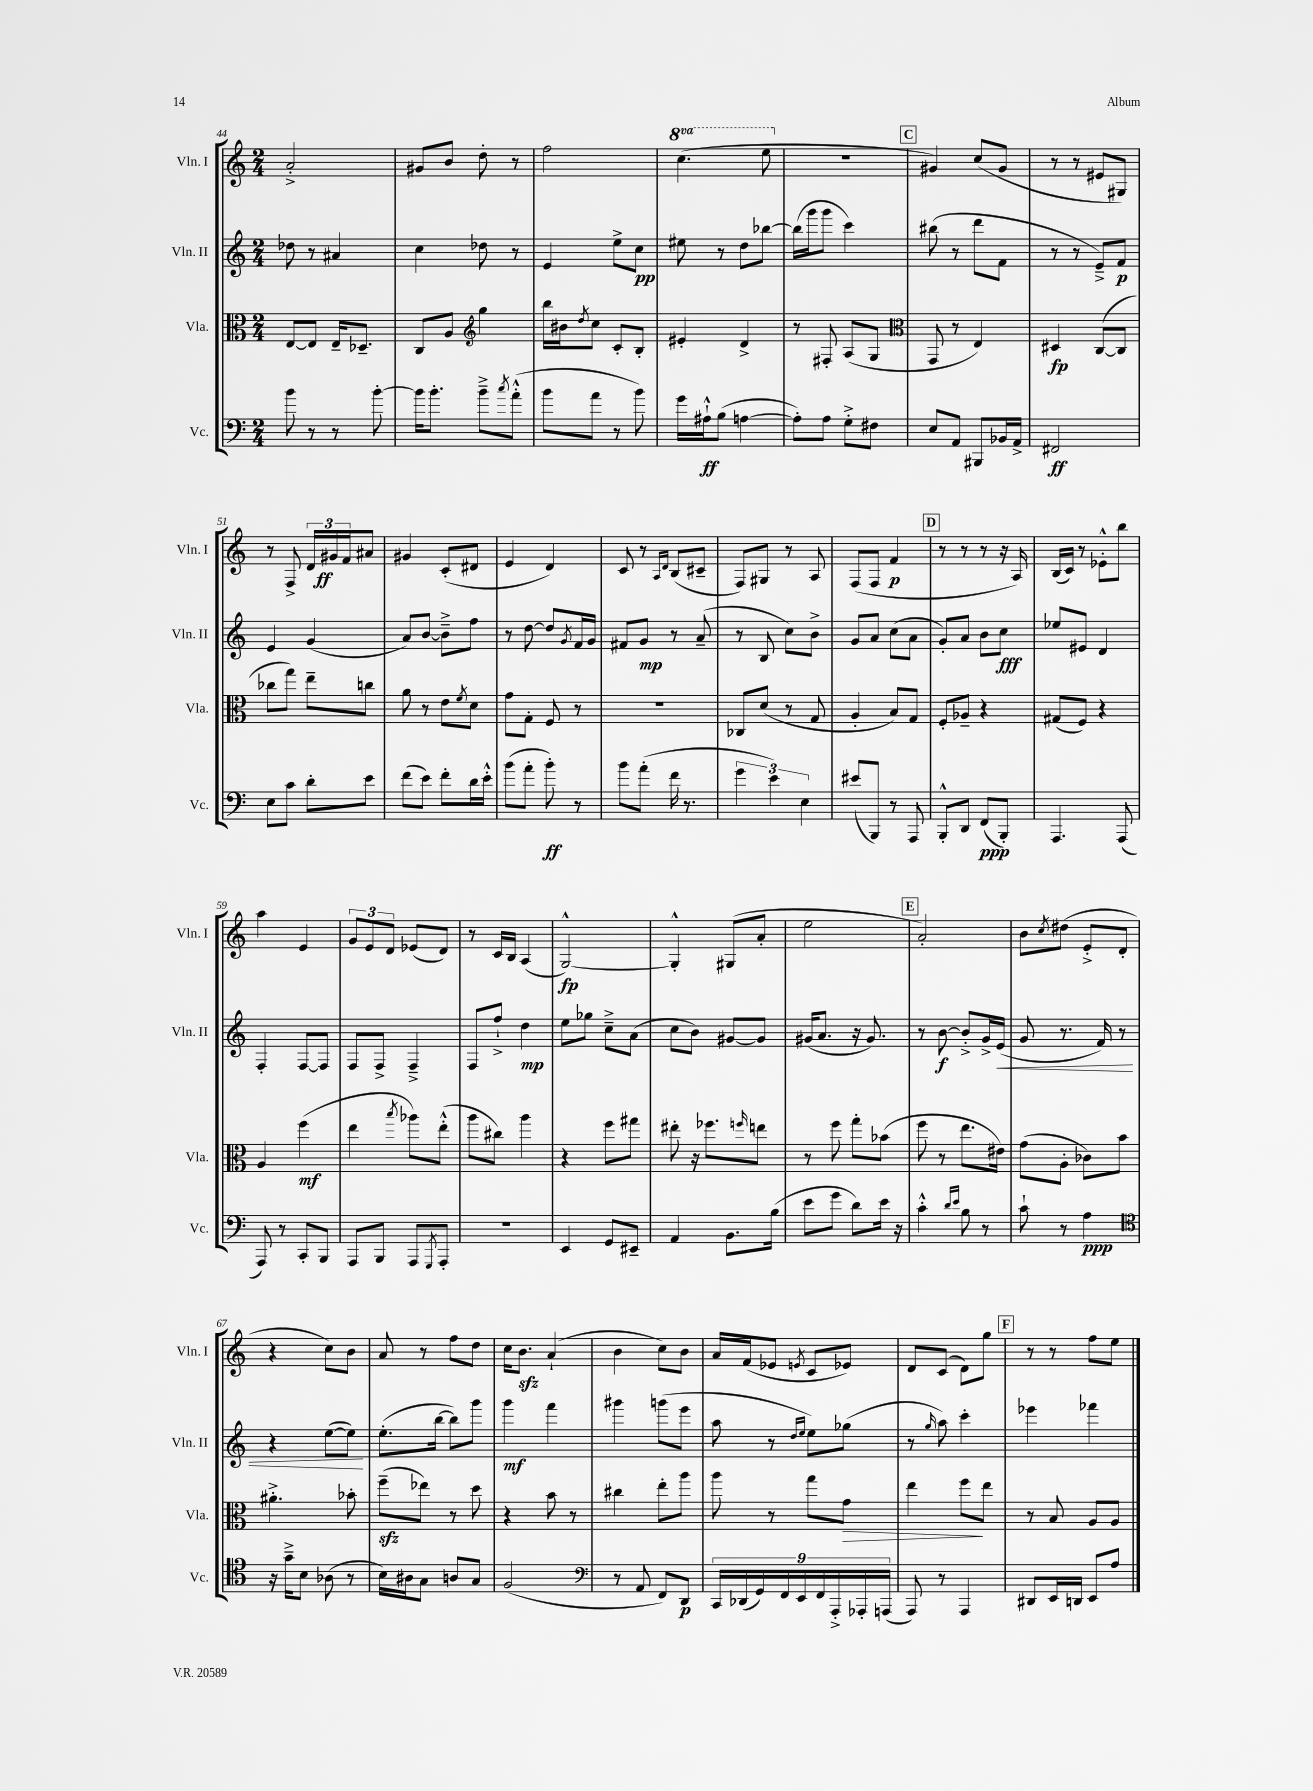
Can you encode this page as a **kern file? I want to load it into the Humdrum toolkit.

**kern	**kern	**kern	**kern
*staff4	*staff3	*staff2	*staff1
*clefF4	*clefC3	*clefG2	*clefG2
*k[]	*k[]	*k[]	*k[]
*M2/4	*M2/4	*M2/4	*M2/4
8b\	[8E/L	8dd-\	2a'^/
8r	8E/]J	8r	.
8r	16E~/LK	4a#/	.
.	8.D-~/J	.	.
[8b'\	.	.	.
=	=	=	=
16b\]LK	8C/L	4cc\	8g#/L
8.b'\J	.	.	.
.	8A/J	.	8b/J
*	*clefG2	*	*
8b~^\L	4gg\	8dd-\	8dd'\
8qcc/	.	.	.
(8a'^^\J	.	8r	8r
=	=	=	=
8b\L	16bb\LL	4e/	2ff\
.	16b#\J	.	.
.	8qdd/	.	.
8a\J	8cc\J	.	.
8r	8c'/L	8ee^\L	.
8b\)	8B'/J	8cc\J	.
=	=	=	=
16g\LL	4e#'/	8ee#\	(4.ccc\
16A#`^^\J	.	.	.
(8B\J	.	8r	.
[4A\	4d^/	8dd\L	.
.	.	[8bb-\J	8eee\
=	=	=	=
8A'\]L)	8r	(16bb-\]LL	2r
.	.	16ggg\J	.
8A\J	8F#'/	8ggg\J	.
8G'^\L	(8A/L	4ccc\)	.
8F#\J	8G/J	.	.
=	=	=	=
*	*clefC3	*	*
8E/L	8GG/	(8bb#\	4g#/)
8AA/J	8r	8r	.
8BBB#/L	4E/)	8ddd\L	(8cc/L
16BB-/L	.	8f\J	8g#/J
16AA^/JJ	.	.	.
=	=	=	=
2FF#/	4D#/	8r	8r
.	.	8r	8r
.	([8C/L	8e~^/L)	8e#/L
.	8C/]J	8f/J	8G#/J)
=	=	=	=
8E\L	8cc-\L	4e/	8r
8c\J	8gg\J)	.	8F^/
8d'\L	8ee~\L	(4g/	24d/LL
.	.	.	24g#/
.	.	.	24f/J
8e\J	8cc\J	.	8a#/J
=	=	=	=
(8f\L	8a\	8a/L)	4g#/
8e\J)	8r	[8b/J	.
8f'\L	8e\L	8b~^\]L	(8c'/L
.	8qf/	.	.
16d\L	8d\J	8ff\J	8d#/J
16e'^^\JJ	.	.	.
=	=	=	=
(8b\L	8g\L	8r	4e/
8a'\J	8G'\J	[8dd\	.
8b'\)	8F/	8dd/]L	4d/)
.	.	8qg/	.
8r	8r	16f/L	.
.	.	16g/JJ	.
=	=	=	=
8b\L	2r	8f#/L	8c/
(8a'\J	.	8g/J	8r
.	.	.	16qqA/LL
.	.	.	16qqd/JJ
16f\	.	8r	(8B/L
8.r	.	.	.
.	.	(8a~/	8c#~/J
=	=	=	=
6g\	8C-/L	8r	8F/L)
.	(8d/J	8B/	8G#/J
6e\)	.	.	.
.	8r	8cc\L)	8r
6E\	.	.	.
.	8G/	8b^\J	8A/
=	=	=	=
(8e#/L	4A'/	8g/L	(8F/L
8BBB/J)	.	8a/J	8F/J
8r	8B/L)	(8cc\L	4f/
8AAA/	8G/J	8a\J	.
=	=	=	=
8BBB'^^/L	8F'/L	8g'/L)	8r
8DD/J	8A-~/J	8a/J	8r
(8FF/L	4r	8b\L	8r
8BBB'/J)	.	8cc\J	16r
.	.	.	16A/)
=	=	=	=
4.AAA/	(8G#/L	8ee-/L	(16B/LL
.	.	.	16c/JJ)
.	8F/J)	8e#/J	8r
.	4r	4d/	8e-'^^\L
(8AAA/	.	.	8bb\J
=	=	=	=
8AAA/)	4A/	4F'/	4aa\
8r	.	.	.
8CC'/L	(4ff\	[8F/L	4e/
8BBB/J	.	8F/]J	.
=	=	=	=
8AAA/L	4ee\	8F/L	12g/L
.	.	.	12e/
8BBB/J	.	8F^/J	.
.	.	.	12d/J
.	8qbb/	.	.
8AAA/L	8aa-\L)	4F~^/	(8e-/L
8qGGG/	.	.	.
8AAA'/J	(8ee'^^\J	.	8d/J)
=	=	=	=
2r	8aa\L	8F/L	8r
.	8cc#\J)	8ff`^/J	16c/LL
.	.	.	16B/JJ
.	4aa\	4dd\	(4A/
=	=	=	=
4EE/	4r	8ee\L	[2G^^/)
.	.	8gg-\J	.
8GG/L	8ff\L	8cc~^\L	.
8EE#~/J	8gg#\J	(8a\J	.
=	=	=	=
4AA/	8ee#'\	8cc\L	4G'^^/]
.	16r	8b\J)	.
.	8.ff-\L	.	.
8.BB\L	.	[8g#/L	(8G#/L
.	16qqff/	.	.
.	8ee\J	8g#/]J	8a'/J
(16B\Jk	.	.	.
=	=	=	=
8e\L	8r	(16g#/LK	2ee\
.	.	8.a/J	.
8g\J	8ff\	.	.
8d\L)	8gg'\L	16r	.
.	.	8.g#/)	.
16e\Jk	(8b-\J	.	.
16r	.	.	.
=	=	=	=
4c'^^\	8ff\	8r	2a'/)
.	8r	[8b\	.
16qqd/LL	.	.	.
16qqe/JJ	.	.	.
8B\	8.ee\L	8b'^/]L	.
8r	.	16g^/L	.
.	16e#\Jk)	(16e/JJ	.
=	=	=	=
8c`\	(8g\L	8g/	8b\L
.	.	.	8qcc/
8r	8A'\J	8.r	(8dd#\J
4A\	8c-\L)	.	8e'^/L
.	.	16f/)	.
.	8b\J	8r	8d'/J
=	=	=	=
*clefC4	*	*	*
16r	4.a#'^\	4r	4r
16g~^\LK	.	.	.
8B\J	.	.	.
(8A-\	.	([8ee\L	8cc\L)
8r	8b-'\	8ee\]J)	8b\J
=	=	=	=
16B\LL)	(8ff~\L	(8.ee'\L	8a/
16A#\J	.	.	.
8G\J	8ee-\J)	.	8r
.	.	[16bb\Jk	.
8A/L	8r	8bb\]L)	8ff\L
8G/J	8dd\	8ggg\J	8dd\J
=	=	=	=
(2F/	4r	4ggg\	16cc\LK
.	.	.	8.b\J
.	8b\	4fff\	(4a`/
.	8r	.	.
=	=	=	=
*clefF4	*	*	*
8r	4cc#\	4ggg#\	4b\
8AA/	.	.	.
8FF/L)	8ee'\L	(8ggg\L	8cc\L)
8DD/J	8aa\J	8eee\J	8b\J
=	=	=	=
18CC/LL	8aa\	8aa\	16a/LL
(18DD-/	.	.	.
.	.	.	(16f/J
18GG/)	.	.	.
.	8r	8r	8e-/J
18FF/	.	.	.
18EE/	.	.	.
.	.	16qqdd/LL	.
.	.	16qqee/JJ	8qe/
.	8gg\L	8ee\L)	8c/L
18FF/	.	.	.
18AAA'^/	.	.	.
.	8g\J	(8gg-\J	8e-/J)
18AAA-'/	.	.	.
(18AAA/JJ	.	.	.
=	=	=	=
8AAA/)	4ee\	8r	8d/L
.	.	16qqgg/	.
8r	.	8aa\)	(8c/J
4AAA/	8ff\L	4ccc'\	8d\L)
.	8ee\J	.	8gg\J
=	=	=	=
8DD#/L	8r	4eee-\	8r
16EE/L	8B/	.	8r
16DD/JJ	.	.	.
8EE/L	8A/L	4fff-\	8ff\L
8A/J	8A/J	.	8ee\J
==	==	==	==
*-	*-	*-	*-
